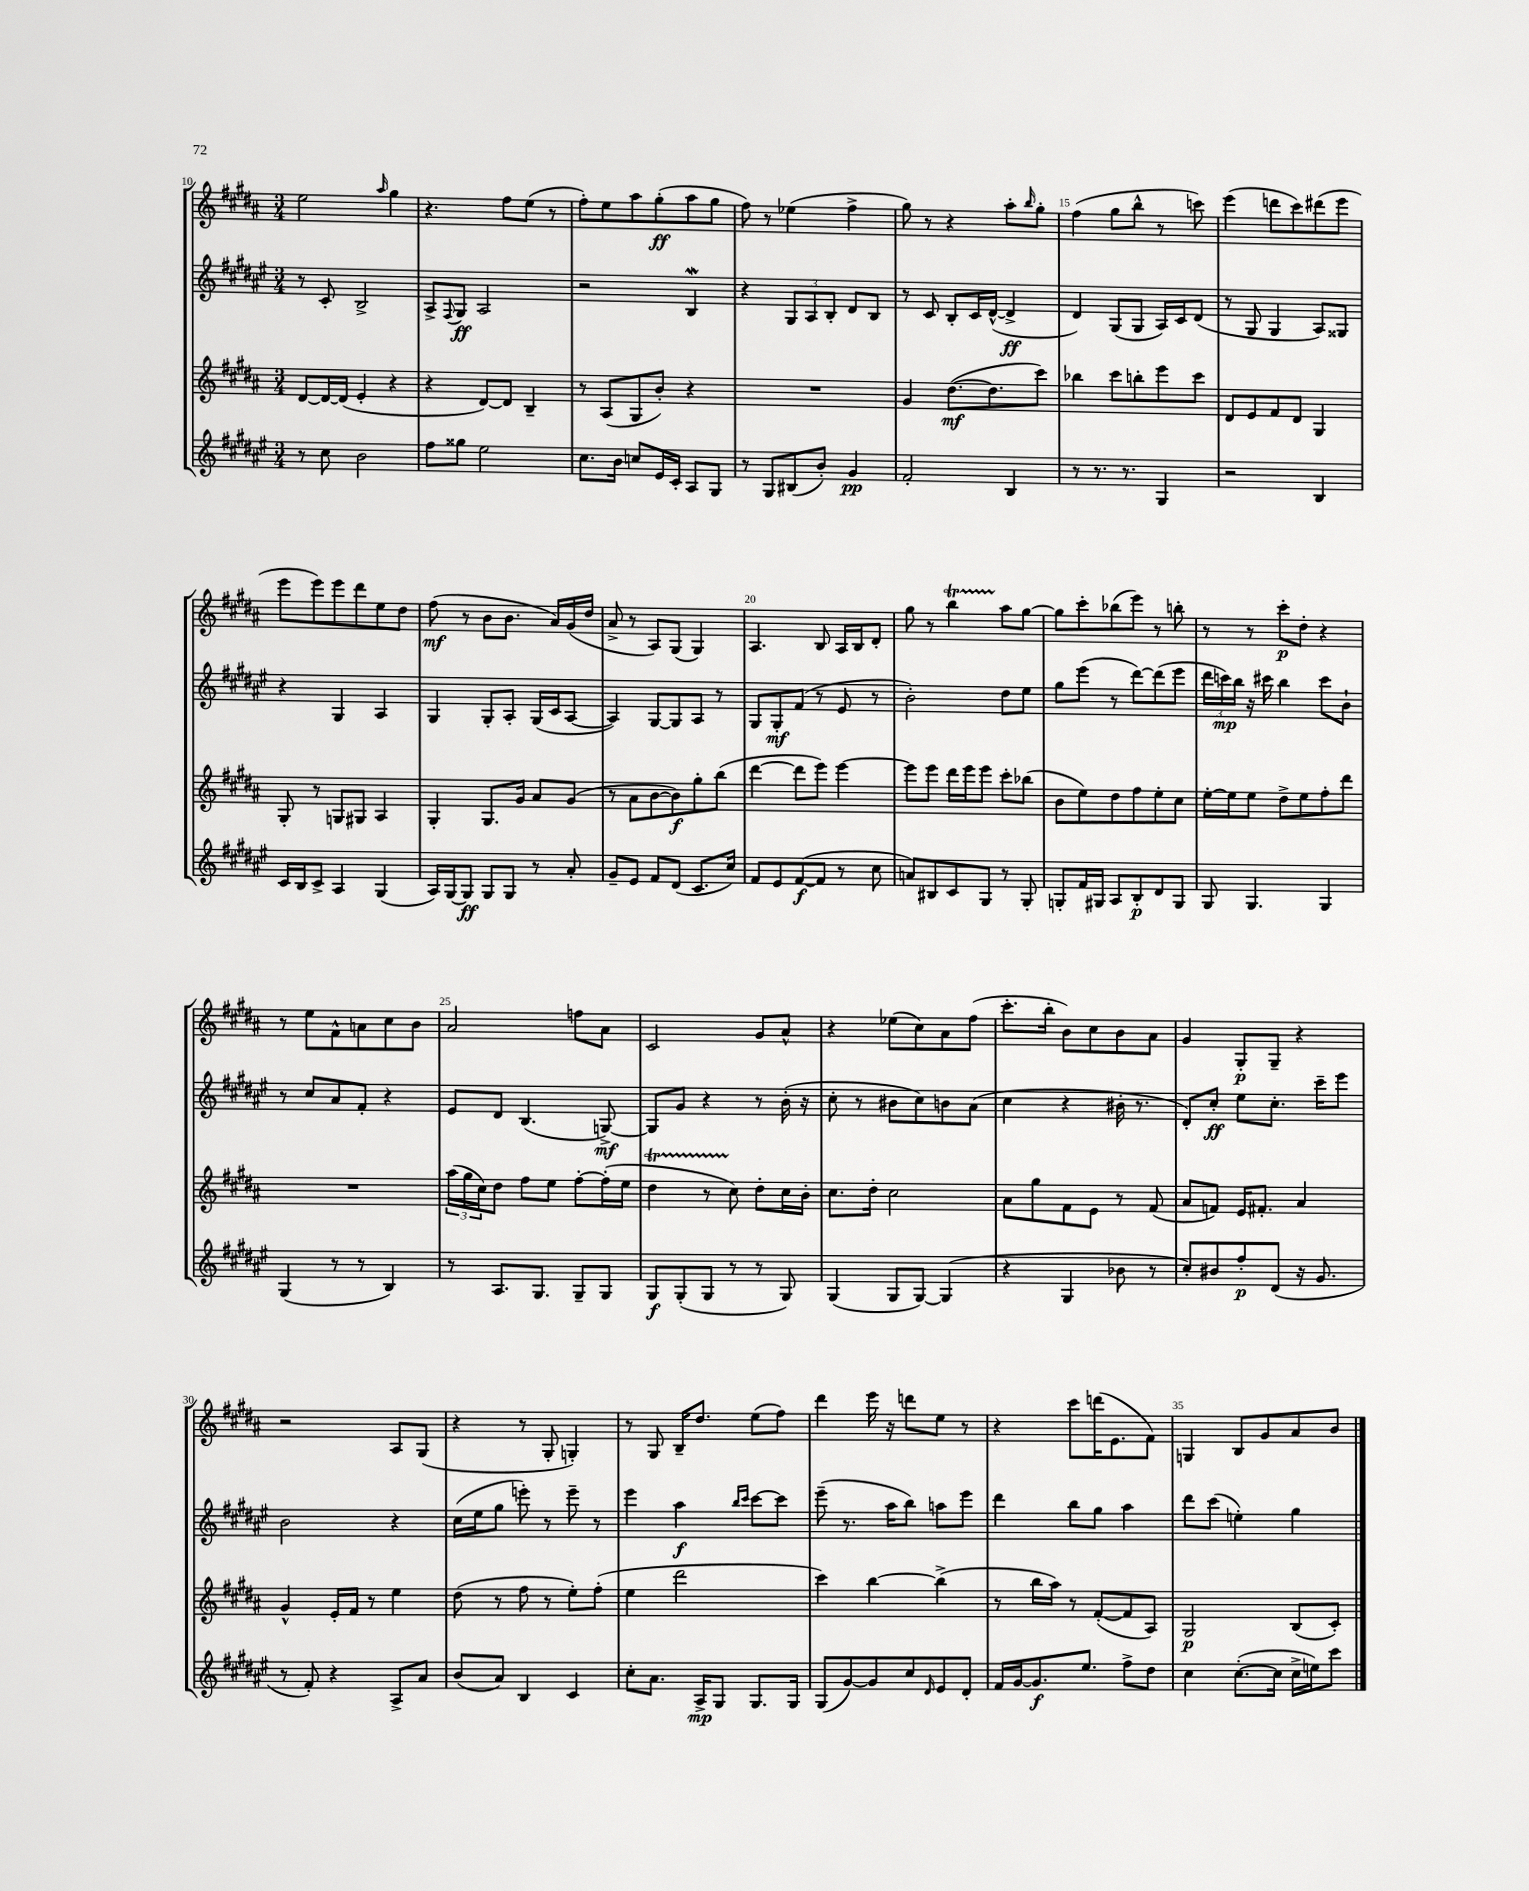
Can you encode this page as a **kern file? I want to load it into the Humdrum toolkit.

**kern	**kern	**kern	**kern
*staff4	*staff3	*staff2	*staff1
*clefG2	*clefG2	*clefG2	*clefG2
*k[f#c#g#d#a#e#]	*k[f#c#g#d#a#]	*k[f#c#g#d#a#e#]	*k[f#c#g#d#a#]
*M3/4	*M3/4	*M3/4	*M3/4
8r	[8d#	8r	2ee
8cc#	16d#_	8c#'	.
.	(16d#]	.	.
2b	4e'	2B^	.
.	.	.	16qqaa#
.	4r	.	4gg#
=	=	=	=
8ff#	4r	8A#^	4.r
.	.	8qqF#	.
8gg##	.	8G#	.
2ee#	[8d#)	2A#	.
.	8d#]	.	8ff#
.	4B~	.	(8ee
.	.	.	8r
=	=	=	=
8.cc#	8r	2r	8ff#')
.	(8A#	.	8ee
16b	.	.	.
8cc	8G#	.	8aa#
16e#	8b')	.	(8gg#'
16c#'	.	.	.
8A#	4r	4B	8aa#
8G#	.	.	8gg#
=	=	=	=
8r	2.r	4r	8ff#)
8G#	.	.	8r
(8B#	.	12G#	(4ee-
.	.	12A#	.
8b')	.	.	.
.	.	12B'	.
4g#	.	8d#	4ff#^
.	.	8B	.
=	=	=	=
2f#'	4g#	8r	8gg#)
.	.	8c#	8r
.	([8.dd#	8B'	4r
.	.	16c#	.
.	8.dd#]	([16d#^^	.
4B	.	4d#^]	8aa#'
.	.	.	16qqbb
.	8ccc#)	.	8gg#'
=	=	=	=
8r	4bb-	4d#)	(4ff#
8.r	.	.	.
.	8ccc#	(8G#	8gg#
8.r	.	.	.
.	8bb'	8G#	8bb^^
4G#	8eee	16A#)	8r
.	.	16c#	.
.	8ccc#	(8d#	8ccc)
=	=	=	=
2r	8d#	8r	(4eee
.	8e	8G#	.
.	8f#	4G#	8ddd
.	8d#	.	8ccc#)
4B	4G#	8A#)	(8ddd#
.	.	8G##	8eee
=	=	=	=
16c#	8G#'	4r	8eee
16B	.	.	.
8c#^	8r	.	8eee)
4A#	8G	4G#	8eee
.	8G#	.	8ddd#
(4G#	4A#	4A#	8ee
.	.	.	8dd#
=	=	=	=
16A#)	4G#'	4G#	(8ff#
[16G#	.	.	.
8G#]	.	.	8r
8G#	8.G#	8G#'	8b
8G#	.	8A#'	8.b
.	16g#	.	.
8r	8a#	(16G#	.
.	.	16c#	16a#)
8a#'	(8g#	[8A#	(16g#
.	.	.	16dd#
=	=	=	=
8g#~	8r	4A#])	8a#^
8e#	8a#	.	8r
8f#	[8b	[8G#	8A#)
(8d#	8b])	8G#]	(8G#
8.c#	8gg#'	8A#	4G#)
.	(8bb	8r	.
16cc#)	.	.	.
=	=	=	=
8f#	[4ddd#	8G#	4.A#
8e#	.	8G#'	.
([8f#	8ddd#]	(8f#	.
8f#]	8eee)	8r	8B
8r	[4eee	8e#	16A#
.	.	.	16B
8cc#	.	8r	8d#'
=	=	=	=
8a)	8eee]	2b')	8gg#
8B#	8eee	.	8r
8c#	16ddd#	.	4bb
.	16eee	.	.
8G#	8eee	.	.
8r	8ccc#'	8dd#	8aa#
8G#'	(8bb-	8ee#	[8gg#
=	=	=	=
8G'	8b	8gg#	8gg#]
16f#	8ee)	(8eee#	8ccc#'
16G#	.	.	.
8A#	8dd#	8r	(8bb-
8B'	8ff#	[8ddd#)	8eee)
8d#	8ee'	(8ddd#]	8r
8G#	8cc#	8eee#	8bb'
=	=	=	=
8G#	[16ee'	24ddd#	8r
.	.	24ccc)	.
.	16ee]	.	.
.	.	24bb	.
4.G#	8ee	16r	8r
.	.	16ccc#	.
.	8dd#^	4bb	8ccc#'
.	8ee	.	8dd#'
4G#	8ff#'	8ccc#	4r
.	8ddd#	8b`	.
=	=	=	=
(4G#	2.r	8r	8r
.	.	8cc#	8ee
8r	.	8a#	8f#^^
8r	.	8f#'	8a
4B)	.	4r	8cc#
.	.	.	8b
=	=	=	=
8r	(24aa#	8e#	2a#
.	24gg#	.	.
.	24cc#)	.	.
8.A#	8dd#	8d#	.
.	8ff#	(4.B	.
8.G#	.	.	.
.	8ee	.	.
8G#~	[8ff#'	.	8ff
8G#	(16ff#']	[8G^)	8a#
.	16ee	.	.
=	=	=	=
8G#	4dd#	8G]	2c#
(8G#'	.	8g#	.
8G#	8r	4r	.
8r	8cc#)	.	.
8r	8dd#'	8r	8g#
8G#)	16cc#	(16b'	8a#^^
.	16b'	16r	.
=	=	=	=
(4G#	8.cc#	8cc#'	4r
.	.	8r	.
.	16dd#'	.	.
8G#	2cc#	8b#	(8ee-
[8G#)	.	8cc#)	8cc#)
(4G#]	.	8b	8a#
.	.	(8a#	(8ff#
=	=	=	=
4r	8a#	4cc#	8.ccc#'
.	8gg#	.	.
.	.	.	16bb'
4G#	8f#	4r	8b)
.	8e	.	8cc#
8b-	8r	16b#'	8b
.	.	8.r	.
8r	(8f#	.	8a#
=	=	=	=
8cc#')	8a#	8d#')	4g#
8b#	8f)	8cc#'	.
8ff#'	16e	8ee#	8G#'
.	8.f#'	.	.
(8d#	.	8.cc#'	8G#~
16r	4a#	.	4r
8.g#	.	16ccc#~	.
.	.	8eee#	.
=	=	=	=
8r	4g#^^	2b	2r
8f#')	.	.	.
4r	16e'	.	.
.	16f#	.	.
.	8r	.	.
8A#^	4ee	4r	8A#
8a#	.	.	(8G#
=	=	=	=
(8b	(8dd#	(16cc#	4r
.	.	16ee#	.
8a#)	8r	8gg#	.
4B	8ff#	8eee')	8r
.	8r	8r	8G#'
4c#	8ee')	8eee~	4G')
.	(8ff#'	8r	.
=	=	=	=
8cc#'	4ee	4eee#	8r
8.a#	.	.	8G#
.	2ddd#	4aa#	16B~
16A#^	.	.	8.dd#
8G#	.	.	.
.	.	16qqbb	.
.	.	16qqccc#	.
8.G#	.	[8ccc#	(8ee
.	.	8ccc#]	8ff#)
16G#	.	.	.
=	=	=	=
(8G#	4ccc#)	(8eee#~	4ddd#
[8g#)	.	8.r	.
8g#]	[4bb	.	16eee
.	.	16aa#	16r
8cc#	.	8bb)	8ddd
16qqd#	.	.	.
8e#	(4bb^]	8aa	8ee
8d#'	.	8eee#	8r
=	=	=	=
16f#	8r	4ddd#	4r
[16g#	.	.	.
8.g#]	16bb	.	.
.	16aa#)	.	.
.	8r	8bb	8ccc#
8.ee#	.	.	.
.	([8f#'	8gg#	(16ddd
.	.	.	8.e
8ff#^	8f#]	4aa#	.
8dd#	8A#)	.	8f#)
=	=	=	=
4cc#	2G#	8ddd#	4G
.	.	(8ccc#	.
([8.cc#'	.	4ee')	8B
.	.	.	8g#
16cc#]	.	.	.
16cc#^	(8B	4gg#	8a#
16ee)	.	.	.
8ccc#	8c#')	.	8b
==	==	==	==
*-	*-	*-	*-
